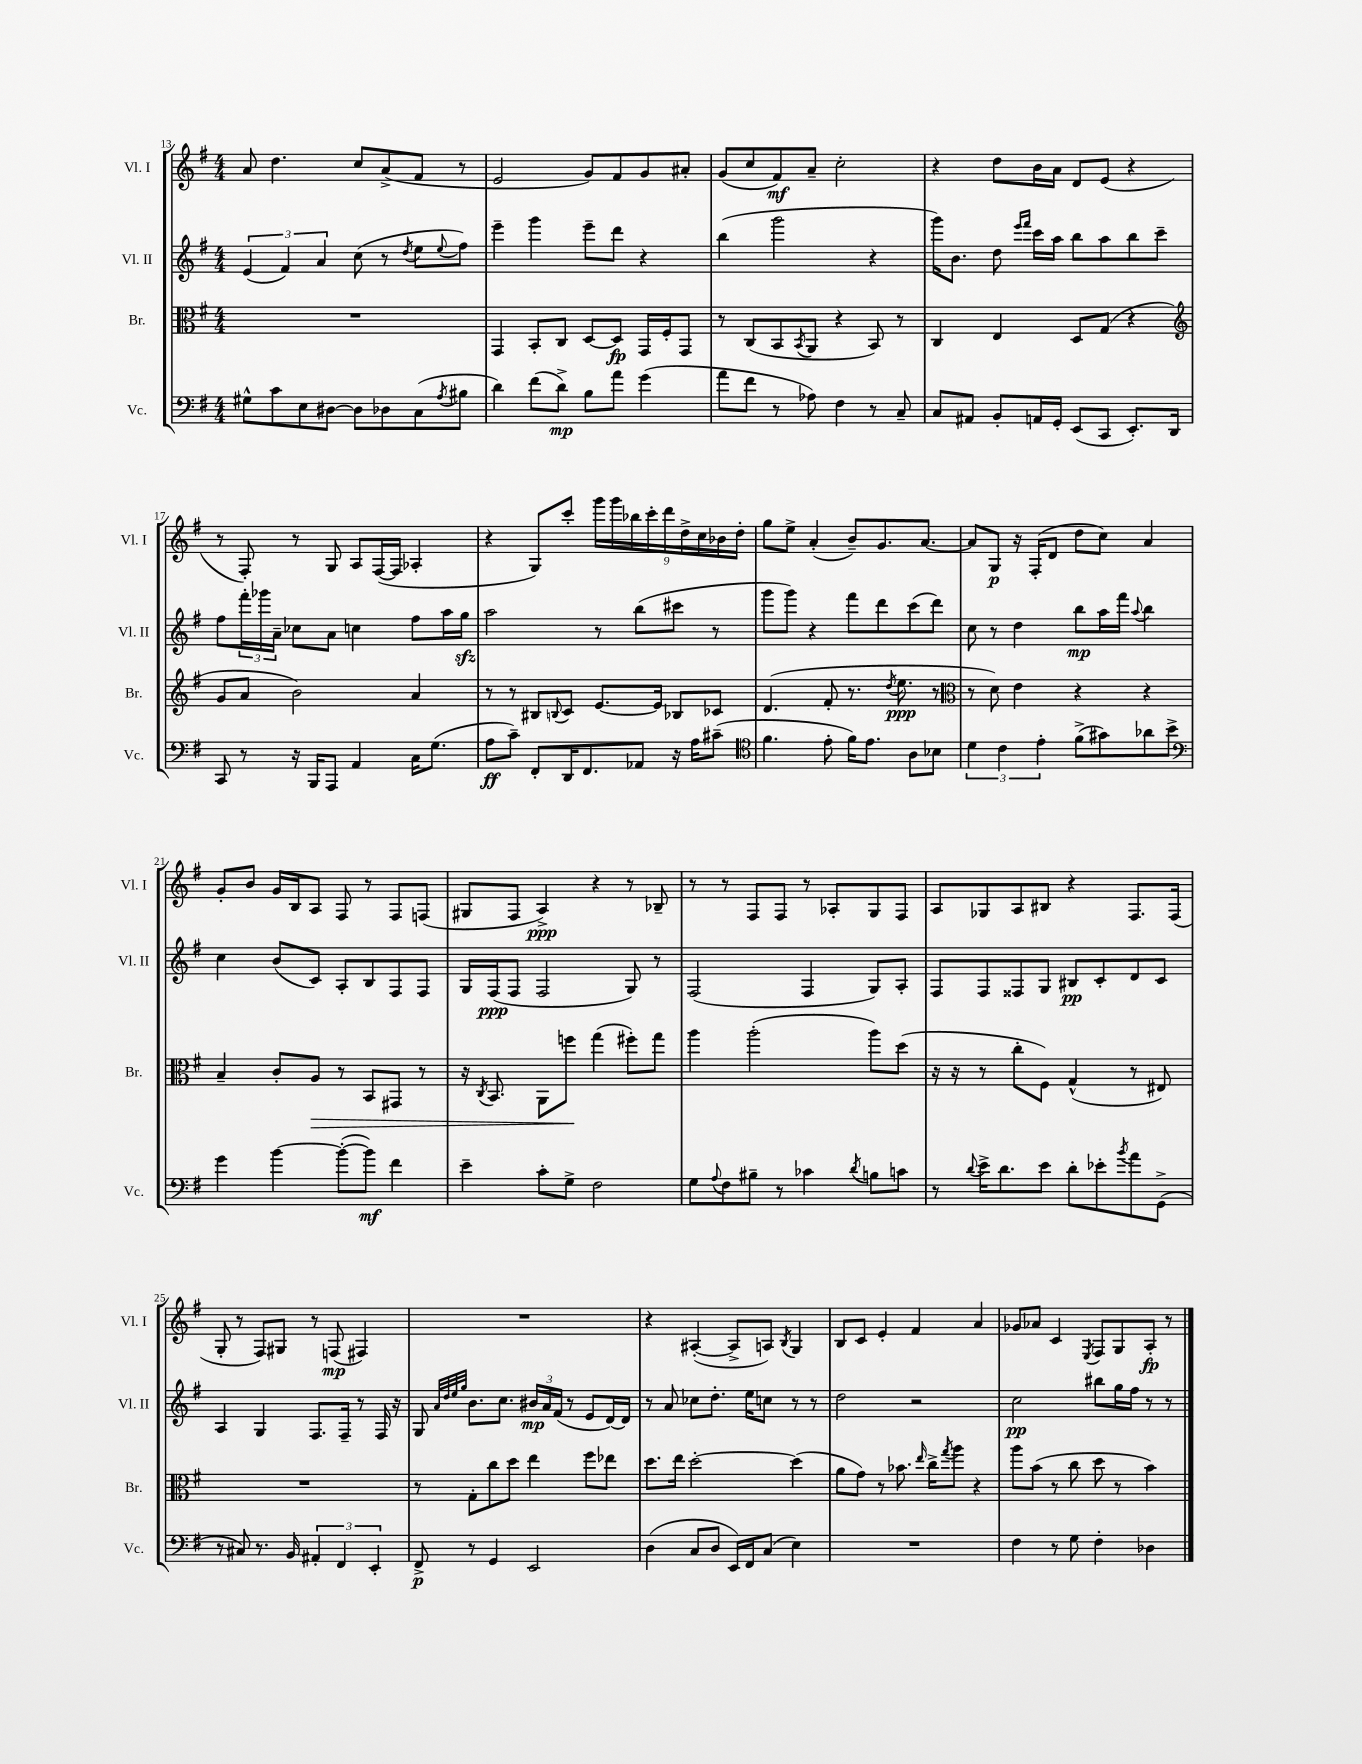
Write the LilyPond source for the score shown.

<<
\new StaffGroup <<
\new Staff = "s0" \with { instrumentName = "Vl. I" shortInstrumentName = "Vl. I" } {
    \clef treble \key g \major \numericTimeSignature \time 4/4
    a'8 d''4. c''8 a'8->( fis'8 r8 |
    e'2 g'8) fis'8 g'8 ais'8-. |
    g'8( c''8 fis'8\mf) a'8-- c''2-. |
    r4 d''8 b'16 a'16 d'8 e'8( r4 |
    r8 fis8-.) r8 g8 a8 fis16~( fis16 aes4-. |
    r4 g8) c'''8-. \tuplet 9/8 { g'''16 g'''16 bes''16 c'''16-. d'''16 d''16-> c''16 bes'16 d''16-. } |
    g''8 e''8-> a'4-.( b'8--) g'8. a'8.~ |
    a'8 g8\p r16 fis16-.( d'8 d''8 c''8) a'4 |
    g'8-. b'8 g'16 b16 a8 fis8 r8 fis8 f8( |
    gis8 fis8 a4->\ppp) r4 r8 bes8-- |
    r8 r8 fis8 fis8 r8 aes8-. g8 fis8 |
    a8 ges8 a8 bis8 r4 fis8. fis16( |
    g8-. r8 fis8) gis8 r8 f8\mp( fis4) |
    R1 |
    r4 ais4~-.( ais8-> a8) \acciaccatura { b8 } g4 |
    b8 c'8 e'4-. fis'4 a'4 |
    ges'8 aes'8 c'4 \acciaccatura { e8 } fis8 g8 a8-.\fp r8 \bar "|." |
}
\new Staff = "s1" \with { instrumentName = "Vl. II" shortInstrumentName = "Vl. II" } {
    \clef treble \key g \major \numericTimeSignature \time 4/4
    \tuplet 3/2 { e'4( fis'4) a'4 } c''8( r8 \acciaccatura { d''8 } e''8 \appoggiatura { e''8 } fis''8) |
    e'''4-- g'''4 e'''8-- d'''8 r4 |
    b''4( g'''2 r4 |
    g'''16) b'8. d''8 \grace { e'''16 fis'''16 } c'''16 a''16 b''8 a''8 b''8 c'''8-- |
    fis''8 \tuplet 3/2 { fis'''16-. ges'''16 a'16-- } ces''8 a'8 c''4 fis''8 a''16 g''16\sfz |
    a''2 r8 b''8( cis'''8 r8 |
    g'''8 g'''8) r4 fis'''8 d'''8 c'''8( d'''8) |
    c''8 r8 d''4 b''8\mp a''16 fis'''16 \appoggiatura { a''8 } b''4 |
    c''4 b'8( c'8) a8-. b8 fis8 fis8 |
    g16 fis16\ppp( fis8 fis2 g8) r8 |
    fis2( fis4 g8) a8-. |
    fis8 fis8 fisis8 g8 bis8\pp c'8-. d'8 c'8 |
    a4 g4 fis8. fis16-- r8 fis16 r16 |
    g8 \grace { a'32 d''32 e''32 g''32 } b'8. c''8. \tuplet 3/2 { bis'16\mp a'16 fis'16( } r8 e'8 d'16~) d'16 |
    r8 a'8 ces''8 d''8.-. e''16 c''8 r8 r8 |
    d''2 r2 |
    c''2\pp bis''8 g''16 fis''16 r8 r8 \bar "|." |
}
\new Staff = "s2" \with { instrumentName = "Br." shortInstrumentName = "Br." } {
    \clef alto \key g \major \numericTimeSignature \time 4/4
    R1 |
    g,4 b,8-. c8 d8~ d8\fp g,16 fis16-. g,8 |
    r8 c8( b,8 \acciaccatura { b,8 } a,8 r4 b,8) r8 |
    c4 e4 d8 g8( r4 |
    \clef treble g'8 a'8 b'2) a'4 |
    r8 r8 bis8 \appoggiatura { b8 } c'8 e'8.~ e'16 bes8 ces'8 |
    d'4.( fis'8-. r8. \acciaccatura { d''8 } e''8.\ppp r8 |
    \clef alto r8 d'8) e'4 r4 r4 |
    b4-- c'8-. a8\> r8 b,8 gis,8 r8 |
    r16 \acciaccatura { c8 } b,8. a,8 f''8\! g''4( fis''8-.) g''8 |
    a''4 a''2-.( a''8) d''8( |
    r16 r16 r8 c''8-. fis8) g4-^( r8 eis8) |
    R1 |
    r8 g8-. c''8 d''8 e''4 fis''8 ees''8 |
    d''8. e''16 d''2~-. d''4( |
    a'8 g'8) r8 bes'8. \grace { e''16 } c''16-> \acciaccatura { g''8 } a''8 r4 |
    a''8 b'8( r8 c''8 d''8 r8 b'4) \bar "|." |
}
\new Staff = "s3" \with { instrumentName = "Vc." shortInstrumentName = "Vc." } {
    \clef bass \key g \major \numericTimeSignature \time 4/4
    gis8-^ c'8 e8 dis8~ dis8 des8 c8( \acciaccatura { a8 } bis8 |
    d'4) fis'8( d'8->\mp) b8 a'8 g'4( |
    a'8 fis'8 r8 aes8) fis4 r8 c8-- |
    c8 ais,8 b,8-. a,16 g,16-. e,8( c,8 e,8.-.) d,16 |
    c,8 r8 r16 b,,16 a,,8 a,4 c16 g8.( |
    a8\ff c'8--) fis,8-. d,16 fis,8. aes,8 r16 a16 cis'8--( |
    \clef tenor fis'4. e'8-. fis'16) e'8. a8 bes8 |
    \tuplet 3/2 { d'4 c'4 e'4-. } fis'8->( gis'8) aes'8 b'8-> |
    \clef bass g'4 b'4~ b'8~-.( b'8\mf) fis'4 |
    e'4-- c'8-. g8-> fis2 |
    g8 \appoggiatura { a8 } fis8 bis8-- r8 ces'4 \acciaccatura { d'8 } b8 c'8 |
    r8 \appoggiatura { d'8 } e'16-> d'8. e'8 d'8-. ees'8-. \acciaccatura { b'8 } a'8 g,8->( |
    r8 cis8) r8. b,16 \tuplet 3/2 { ais,4-. fis,4 e,4-. } |
    fis,8->\p r8 g,4 e,2 |
    d4( c8 d8 e,16) fis,16 c8( e4) |
    R1 |
    fis4 r8 g8 fis4-. des4 \bar "|." |
}
>>
>>
\layout { \context { \Score currentBarNumber = #13 } }
